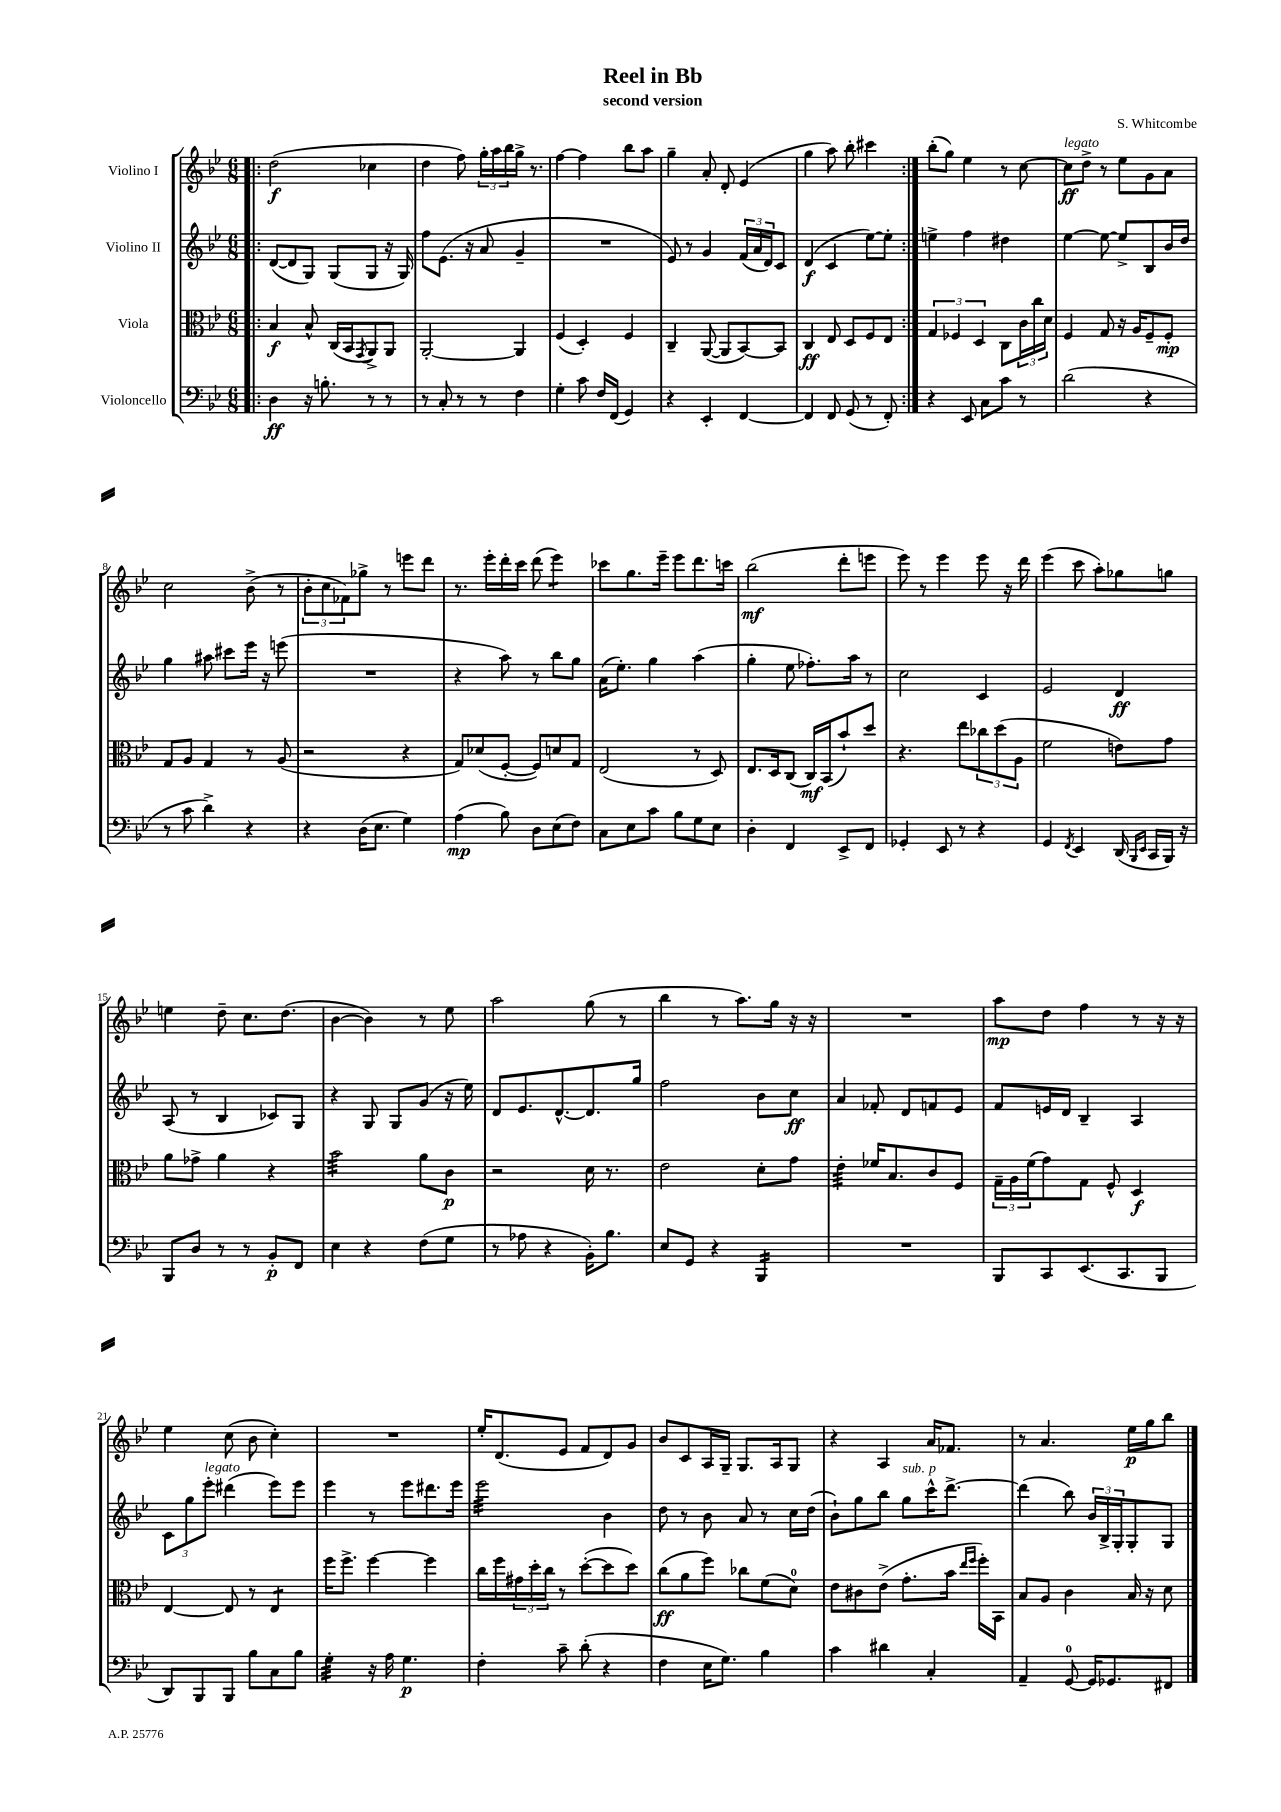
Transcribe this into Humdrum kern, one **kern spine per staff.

**kern	**kern	**kern	**kern
*staff4	*staff3	*staff2	*staff1
*clefF4	*clefC3	*clefG2	*clefG2
*k[b-e-]	*k[b-e-]	*k[b-e-]	*k[b-e-]
*M6/8	*M6/8	*M6/8	*M6/8
=!|:	=!|:	=!|:	=!|:
4D	4B-	([8d	(2dd
.	.	8d]	.
16r	8B-^^	8G)	.
8.B'	.	.	.
.	(16C	(8G	.
.	16BB-	.	.
.	8qGG	.	.
8r	8AA^)	8G	4cc-
8r	8AA	16r	.
.	.	16G)	.
=	=	=	=
8r	[2AA'	8ff	4dd
8C'	.	(8.e-	.
8r	.	.	8ff)
.	.	16r	.
8r	.	8a	24gg'
.	.	.	24aa
.	.	.	24bb-
4F	4AA]	4g~	16gg^
.	.	.	8.r
=	=	=	=
4G'	(4F	2.r	[4ff
8c	4D')	.	4ff]
16F	.	.	.
(16FF	.	.	.
4GG)	4F	.	8bb-
.	.	.	8aa
=	=	=	=
4r	4C~	8e-)	4gg~
.	.	8r	.
4EE-'	([8AA	4g	8a'
.	8AA]	.	8d'
[4FF	[8BB-)	(24f	(4e-
.	.	24a	.
.	.	24d)	.
.	8BB-]	8c	.
=	=	=	=
4FF]	4C	(4d	4gg
8FF	8E-	4c	8aa)
(8GG	8D	.	8bb-'
8r	8F	[8ee-)	4ccc#
8FF')	8E-	8ee-']	.
=:|!	=:|!	=:|!	=:|!
4r	6G	4ee^	(8bb-'
.	.	.	8gg)
.	6F-	.	.
8EE-	.	4ff	4ee-
.	6D	.	.
8C	.	.	.
8c	8C	4dd#	8r
8r	24c	.	[8cc
.	24cc	.	.
.	24d	.	.
=	=	=	=
(2d	4F	[4ee-	8cc]
.	.	.	8dd^
.	8G	8ee-_	8r
.	16r	8ee-^]	8ee-
.	16A	.	.
4r	8F~	8B-	8g
.	8F'	16b-	8a
.	.	16dd	.
=	=	=	=
8r	8G	4gg	2cc
8c	8A	.	.
4d^)	4G	8aa#	.
.	.	8ccc#	.
4r	8r	16eee-	(8b-^
.	.	16r	.
.	(8A	(8eee	8r
=	=	=	=
4r	2r	2.r	12b-'
.	.	.	12cc
.	.	.	12f-)
(16D	.	.	8gg-^
8.E-	.	.	.
.	.	.	8r
4G)	4r	.	8eee
.	.	.	8ddd
=	=	=	=
(4A	8G)	4r	8.r
.	(8d-	.	.
.	.	.	16eee-'
8B-)	[8F'	8aa)	16ddd'
.	.	.	16ccc
8D	8F])	8r	(8ddd
(8E-	8d	8bb-	4eee-)
8F)	8G	8gg	.
=	=	=	=
8C	(2E-	(16a	8ccc-
.	.	8.ee-')	.
8E-	.	.	8.gg
8c	.	4gg	.
.	.	.	16eee-~
8B-	.	.	8eee-
8G	8r	(4aa	8.ddd
8E-	8D)	.	.
.	.	.	16ccc
=	=	=	=
4D'	8.E-	4gg'	(2bb-
.	16D	.	.
4FF	(8C	8ee-	.
.	16C)	8.ff-')	.
.	(16BB-	.	.
8EE-^	8b-`)	.	8ddd'
.	.	16aa	.
8FF	8dd	8r	8eee
=	=	=	=
4GG-'	4.r	2cc	8eee-)
.	.	.	8r
8EE-	.	.	4eee-
8r	8ee-	.	.
4r	12cc-	4c	8eee-
.	(12dd	.	.
.	.	.	16r
.	12A	.	.
.	.	.	16ddd
=	=	=	=
4GG	2f	2e-	(4eee-
8qFF	.	.	.
4EE-	.	.	8ccc
.	.	.	8aa')
(16DD	8e)	4d	8gg-
16qqBBB-	.	.	.
16qqEE-	.	.	.
16CC	.	.	.
16BBB-)	8g	.	8gg
16r	.	.	.
=	=	=	=
8BBB-	8a	(8A	4ee
8D	8g-^	8r	.
8r	4a	4B-	8dd~
8r	.	.	8.cc
8BB-'	4r	8c-)	.
.	.	.	(8.dd
8FF	.	8G	.
=	=	=	=
4E-	2b-	4r	[4b-
4r	.	8G	4b-])
.	.	8G	.
(8F	8a	(8g	8r
8G	8c	16r	8ee-
.	.	16ee-)	.
=	=	=	=
8r	2r	8d	2aa
8A-	.	8.e-	.
4r	.	.	.
.	.	[8.d^^	.
16BB-')	16d	8.d]	(8gg
8.B-	8.r	.	.
.	.	.	8r
.	.	16gg	.
=	=	=	=
8E-	2e-	2ff	4bb-
8GG	.	.	.
4r	.	.	8r
.	.	.	8.aa)
4BBB-	8d'	8b-	.
.	.	.	16gg
.	8g	8cc	16r
.	.	.	16r
=	=	=	=
2.r	4e-'	4a	2.r
.	16f-	8f-'	.
.	8.B-	.	.
.	.	8d	.
.	8c	8f	.
.	8F	8e-	.
=	=	=	=
8BBB-	24G~	8f	8aa
.	24A	.	.
.	(24f	.	.
8CC	8g)	16e	8dd
.	.	16d	.
(8.EE-	8G	4B-~	4ff
.	8F^^	.	.
8.CC	.	.	.
.	4D	4A	8r
8BBB-	.	.	16r
.	.	.	16r
=	=	=	=
8DD)	[4E-	12c	4ee-
.	.	12gg	.
8BBB-	.	.	.
.	.	12eee-'	.
8BBB-	8E-]	(4ddd#	(8cc
8B-	8r	.	8b-
8C	4E-	8eee-)	4cc')
8B-	.	8eee-	.
=	=	=	=
4G'	16ff	4eee-	2.r
.	8.ff^	.	.
16r	[4ff	8r	.
16A	.	.	.
4.G	.	8eee-	.
.	4ff]	8.ddd#	.
.	.	16eee-	.
=	=	=	=
4F'	16cc	2eee-	16ee-'
.	16ff	.	(8.d
.	24g#	.	.
.	24dd'	.	.
.	24cc	.	.
8c~	8r	.	8e-
(8d'	([8dd'	.	8f
4r	8dd]	4b-	8d)
.	8dd)	.	8g
=	=	=	=
4F	(8cc	8dd	8b-
.	8a	8r	8c
16E-	8ff)	8b-	16A
8.G)	.	.	16G~
.	8cc-	8a	8.G
4B-	(8f	8r	.
.	.	.	16A
.	8d)	16cc	8G
.	.	(16dd	.
=	=	=	=
4c	8e-	8b-`)	4r
.	8c#	8gg	.
4d#	(8e-^	8bb-	4A
.	8.g'	8gg	.
4C'	.	16ccc^^	16a
.	16b-	[8.ddd^	8.f-
.	16qqee-	.	.
.	16qqff	.	.
.	16ff')	.	.
.	16BB-	.	.
=	=	=	=
4AA~	8B-	(4ddd]	8r
.	8A	.	4.a
[8GG	4c	8bb-)	.
16GG]	.	24b-	.
.	.	24B-^	.
8.GG-	.	.	.
.	.	24G'	.
.	16B-	8G'	16ee-
.	16r	.	16gg
8FF#	8d	8G	8bb-
==	==	==	==
*-	*-	*-	*-
